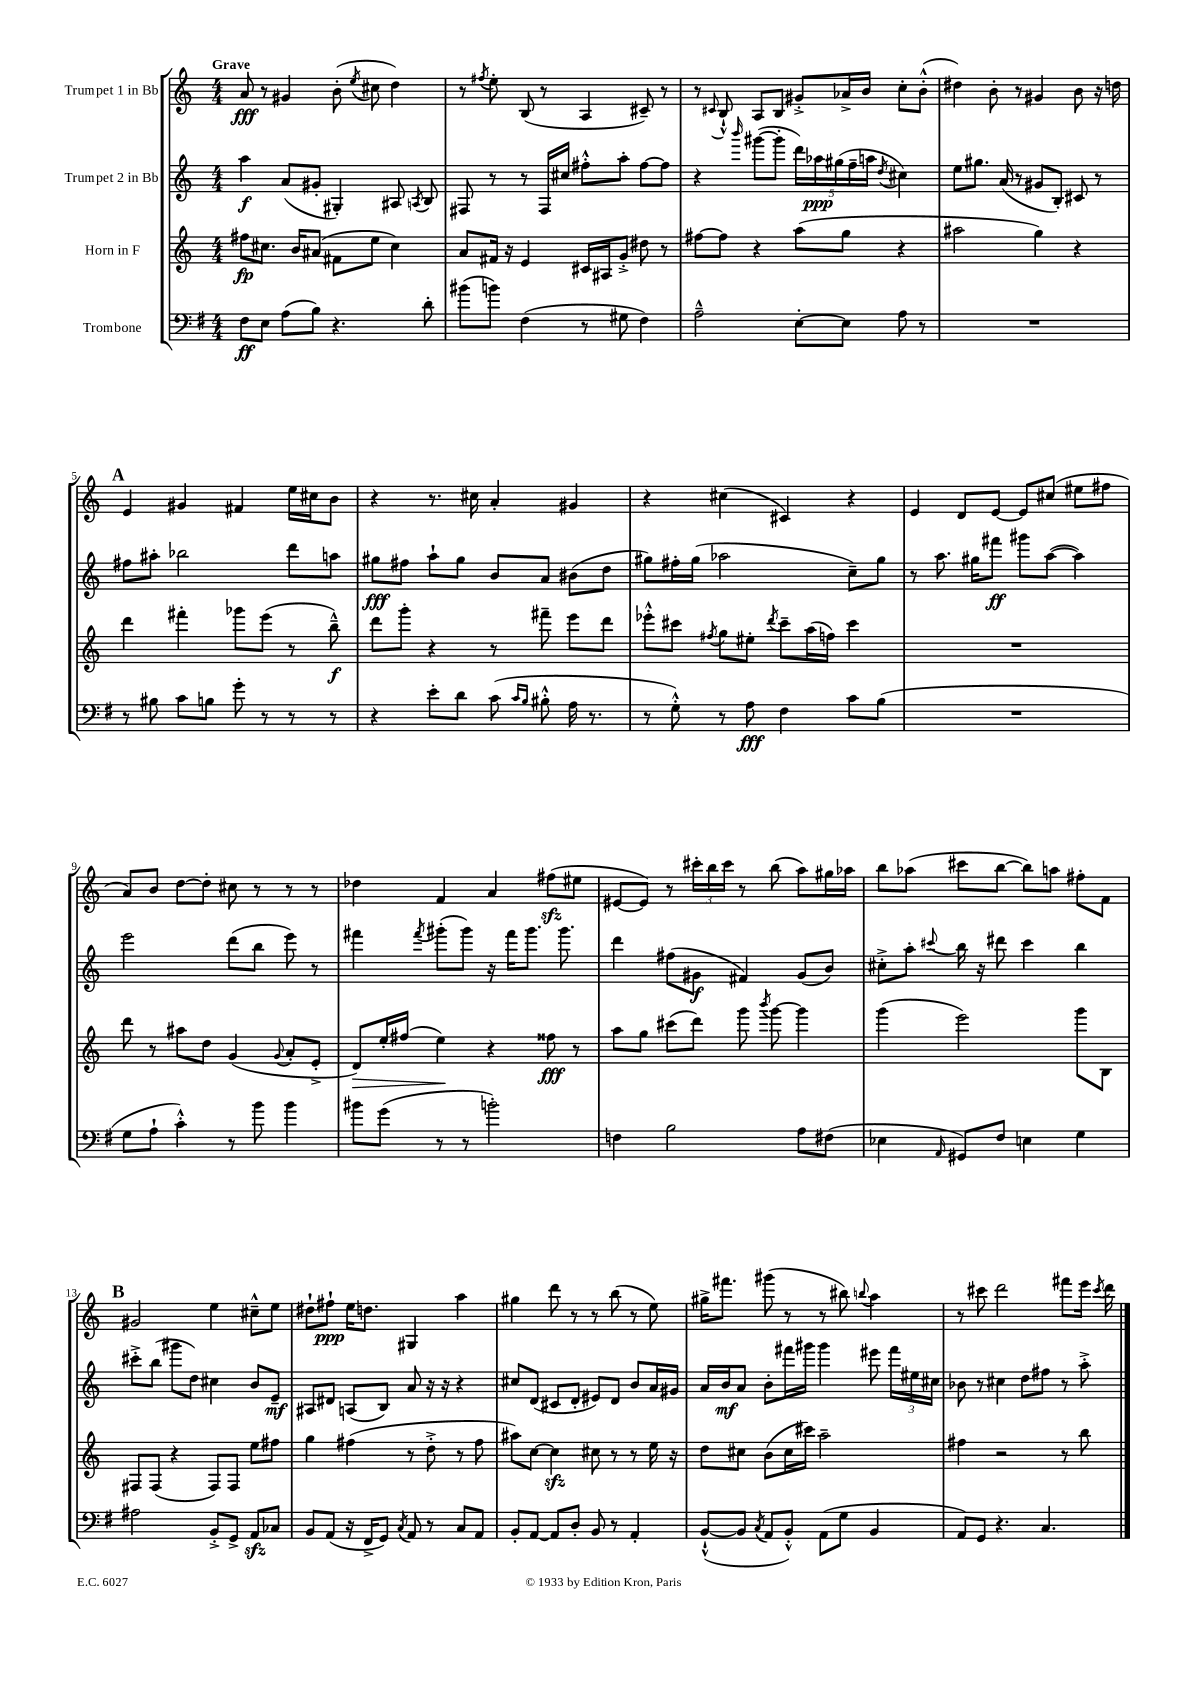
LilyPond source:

<<
\new StaffGroup <<
\new Staff = "s0" \with { instrumentName = "Trumpet 1 in Bb" } {
    \clef treble \key c \major \numericTimeSignature \time 4/4 \tempo "Grave"
    \autoBeamOff a'8\fff r8 gis'4 b'8-.( \acciaccatura { e''8 } cis''8 d''4) |
    r8 \acciaccatura { fis''8 } e''8-. b8( r8 a4 cis'8--) r8 |
    r8 \appoggiatura { cis'8 } b8-!-^ a8[ b8] gis'8[-.-> aes'16-> b'16] c''8[-. b'8]-.-^( |
    dis''4) b'8-. r8 gis'4 b'8 r16 d''16 |
    \mark \markup { \bold "A" } e'4 gis'4 fis'4 e''16[ cis''16 b'8] |
    r4 r8. cis''16 a'4-. gis'4 |
    r4 cis''4( cis'4) r4 |
    e'4 d'8[ e'8]~ e'8[ cis''8]( eis''8[ fis''8] |
    a'8[) b'8] d''8[~ d''8]-. cis''8 r8 r8 r8 |
    des''4 f'4 a'4 fis''8[\sfz( eis''8] |
    eis'8[~ eis'8]) r8 \tuplet 3/2 { cis'''16[-. b''16 cis'''16] } r8 b''8( a''8[) gis''16 aes''16] |
    b''8[ aes''8]( cis'''8[ b''8]~ b''8[) a''8] fis''8[-. f'8] |
    \mark \markup { \bold "B" } gis'2 e''4 cis''8[---^ e''8] |
    dis''8[-! fis''8]-!\ppp e''16[ d''8.] gis4 a''4 |
    gis''4 d'''8 r8 r8 b''8( r8 e''8) |
    gis''16[-> fis'''8.] gis'''8( r8 r8 bis''8) \appoggiatura { b''8 } a''4 |
    r8 cis'''8 d'''2 fis'''8[ e'''16] \acciaccatura { cis'''8 } d'''16 \bar "|." |
}
\new Staff = "s1" \with { instrumentName = "Trumpet 2 in Bb" } {
    \clef treble \key c \major \numericTimeSignature \time 4/4
    \autoBeamOff a''4\f a'8[( gis'8]-. gis4-.) ais8 \acciaccatura { a8 } b8 |
    fis8 r8 r8 fis16[ cis''16] fis''8[-.-^ a''8]-. fis''8[~ fis''8] |
    r4 \grace { b'''16 } gis'''8[~( gis'''8]-. \tuplet 5/4 { d'''16[) aes''16\ppp gis''16( f''16-- a''16] } \acciaccatura { d''8 } cis''4) |
    e''8[ gis''8.] a'16( r8 gis'8[ b8]-.) cis'8 r8 |
    \mark \markup { \bold "A" } fis''8[ ais''8]-. bes''2 d'''8[ a''8] |
    gis''8[\fff fis''8] a''8[-! gis''8] b'8[ a'8] bis'8[( d''8] |
    gis''8[) fis''16-. gis''16]( aes''2 c''8[--) gis''8] |
    r8 a''8. gis''16[ fis'''8]\ff gis'''8[ a''8]~( a''4) |
    e'''2 d'''8[( b''8] e'''8) r8 |
    fis'''4 \acciaccatura { fis'''8 } gis'''8[-.( gis'''8]) r16 fis'''16[ gis'''8.] gis'''8. |
    d'''4 fis''8[( gis'8]\f fis'4) gis'8[( b'8]) |
    cis''8[-.-> a''8]-. \appoggiatura { cis'''8 } b''16 r16 dis'''8 cis'''4 b''4 |
    \mark \markup { \bold "B" } cis'''8[-.-> b''8]( gis'''8[ d''8]) cis''4 b'8[ e'8]--\mf |
    ais8[ dis'8] a8[( b8]) a'8 r16 r16 r4 |
    cis''8[ d'8]( cis'8[ d'8]-. eis'8[) d'8] b'8[ a'16 gis'16] |
    a'16[ b'16\mf a'8] b'8[-. fis'''16 gis'''16] gis'''4 eis'''8 \tuplet 3/2 { fis'''16[ eis''16 cis''16] } |
    bes'8 r8 cis''4 d''8[ fis''8] r8 a''8-.-> \bar "|." |
}
\new Staff = "s2" \with { instrumentName = "Horn in F" } {
    \clef treble \key c \major \numericTimeSignature \time 4/4
    \autoBeamOff fis''8[\fp cis''8.] b'16[ ais'8]( fis'8[ e''8] cis''4) |
    a'8[ fis'16] r16 e'4 cis'16[ ais16 g'8]-.-> dis''8 r8 |
    fis''8[~ fis''8] r4 a''8[( g''8] r4 |
    ais''2 g''4) r4 |
    \mark \markup { \bold "A" } d'''4 fis'''4-. ges'''8[ e'''8]( r8 b''8---^\f) |
    d'''8[ g'''8]-. r4 r8 fis'''8-- e'''8[ d'''8] |
    ees'''8[-.-^ cis'''8] \acciaccatura { fis''8 } g''8[ eis''8]-. \acciaccatura { d'''8 } cis'''8[-- a''16( f''16]) cis'''4 |
    R1 |
    d'''8 r8 ais''8[ d''8] g'4( \appoggiatura { g'8 } a'8[-. e'8]-.-> |
    d'8[\>) e''16-. fis''16]( e''4\!) r4 fisis''8\fff r8 |
    a''8[ g''8] cis'''8[( d'''8]) g'''8 \acciaccatura { b'''8 } g'''8~ g'''4 |
    g'''4( e'''2) g'''8[ b8] |
    \mark \markup { \bold "B" } fis8[ fis8]( r4 fis8[) fis8] e''8[ fis''8] |
    g''4 fis''4( r8 d''8-.-> r8 fis''8 |
    ais''8[) c''8]~ c''4\sfz cis''8 r8 r8 e''16 r16 |
    d''8[ cis''8] b'8[( cis''16 cis'''16]) a''2-- |
    fis''4 r2 r8 b''8 \bar "|." |
}
\new Staff = "s3" \with { instrumentName = "Trombone" } {
    \clef bass \key g \major \numericTimeSignature \time 4/4
    \autoBeamOff fis8[\ff e8] a8[( b8]) r4. d'8-. |
    bis'8[( b'8]) fis4( r8 gis8 fis4) |
    a2---^ e8[~-. e8] a8 r8 |
    R1 |
    \mark \markup { \bold "A" } r8 bis8 c'8[ b8] g'8-. r8 r8 r8 |
    r4 e'8[-. d'8] c'8( \grace { c'16[ b16] } bis8-.-^ a16 r8. |
    r8 g8-.-^) r8 a8\fff fis4 c'8[ b8]( |
    R1 |
    g8[ a8]-! c'4-.-^) r8 b'8 b'4 |
    bis'8[ g'8]( r8 r8 b'2-.) |
    f4 b2 a8[ fis8]( |
    ees4 \grace { a,16 } gis,8[) fis8] e4 g4 |
    \mark \markup { \bold "B" } ais2 b,8[-.-> g,8]-> a,8[\sfz ces8] |
    b,8[ a,8]( r16 fis,16[-> g,8]) \acciaccatura { c8 } a,8 r8 c8[ a,8] |
    b,8[-. a,8]~ a,8[ d8]-. b,8 r8 a,4-. |
    b,8[~-!-^( b,8] \acciaccatura { c8 } a,8[ b,8]-.-^) a,8[( g8] b,4 |
    a,8[) g,8] r4. c4. \bar "|." |
}
>>
>>
